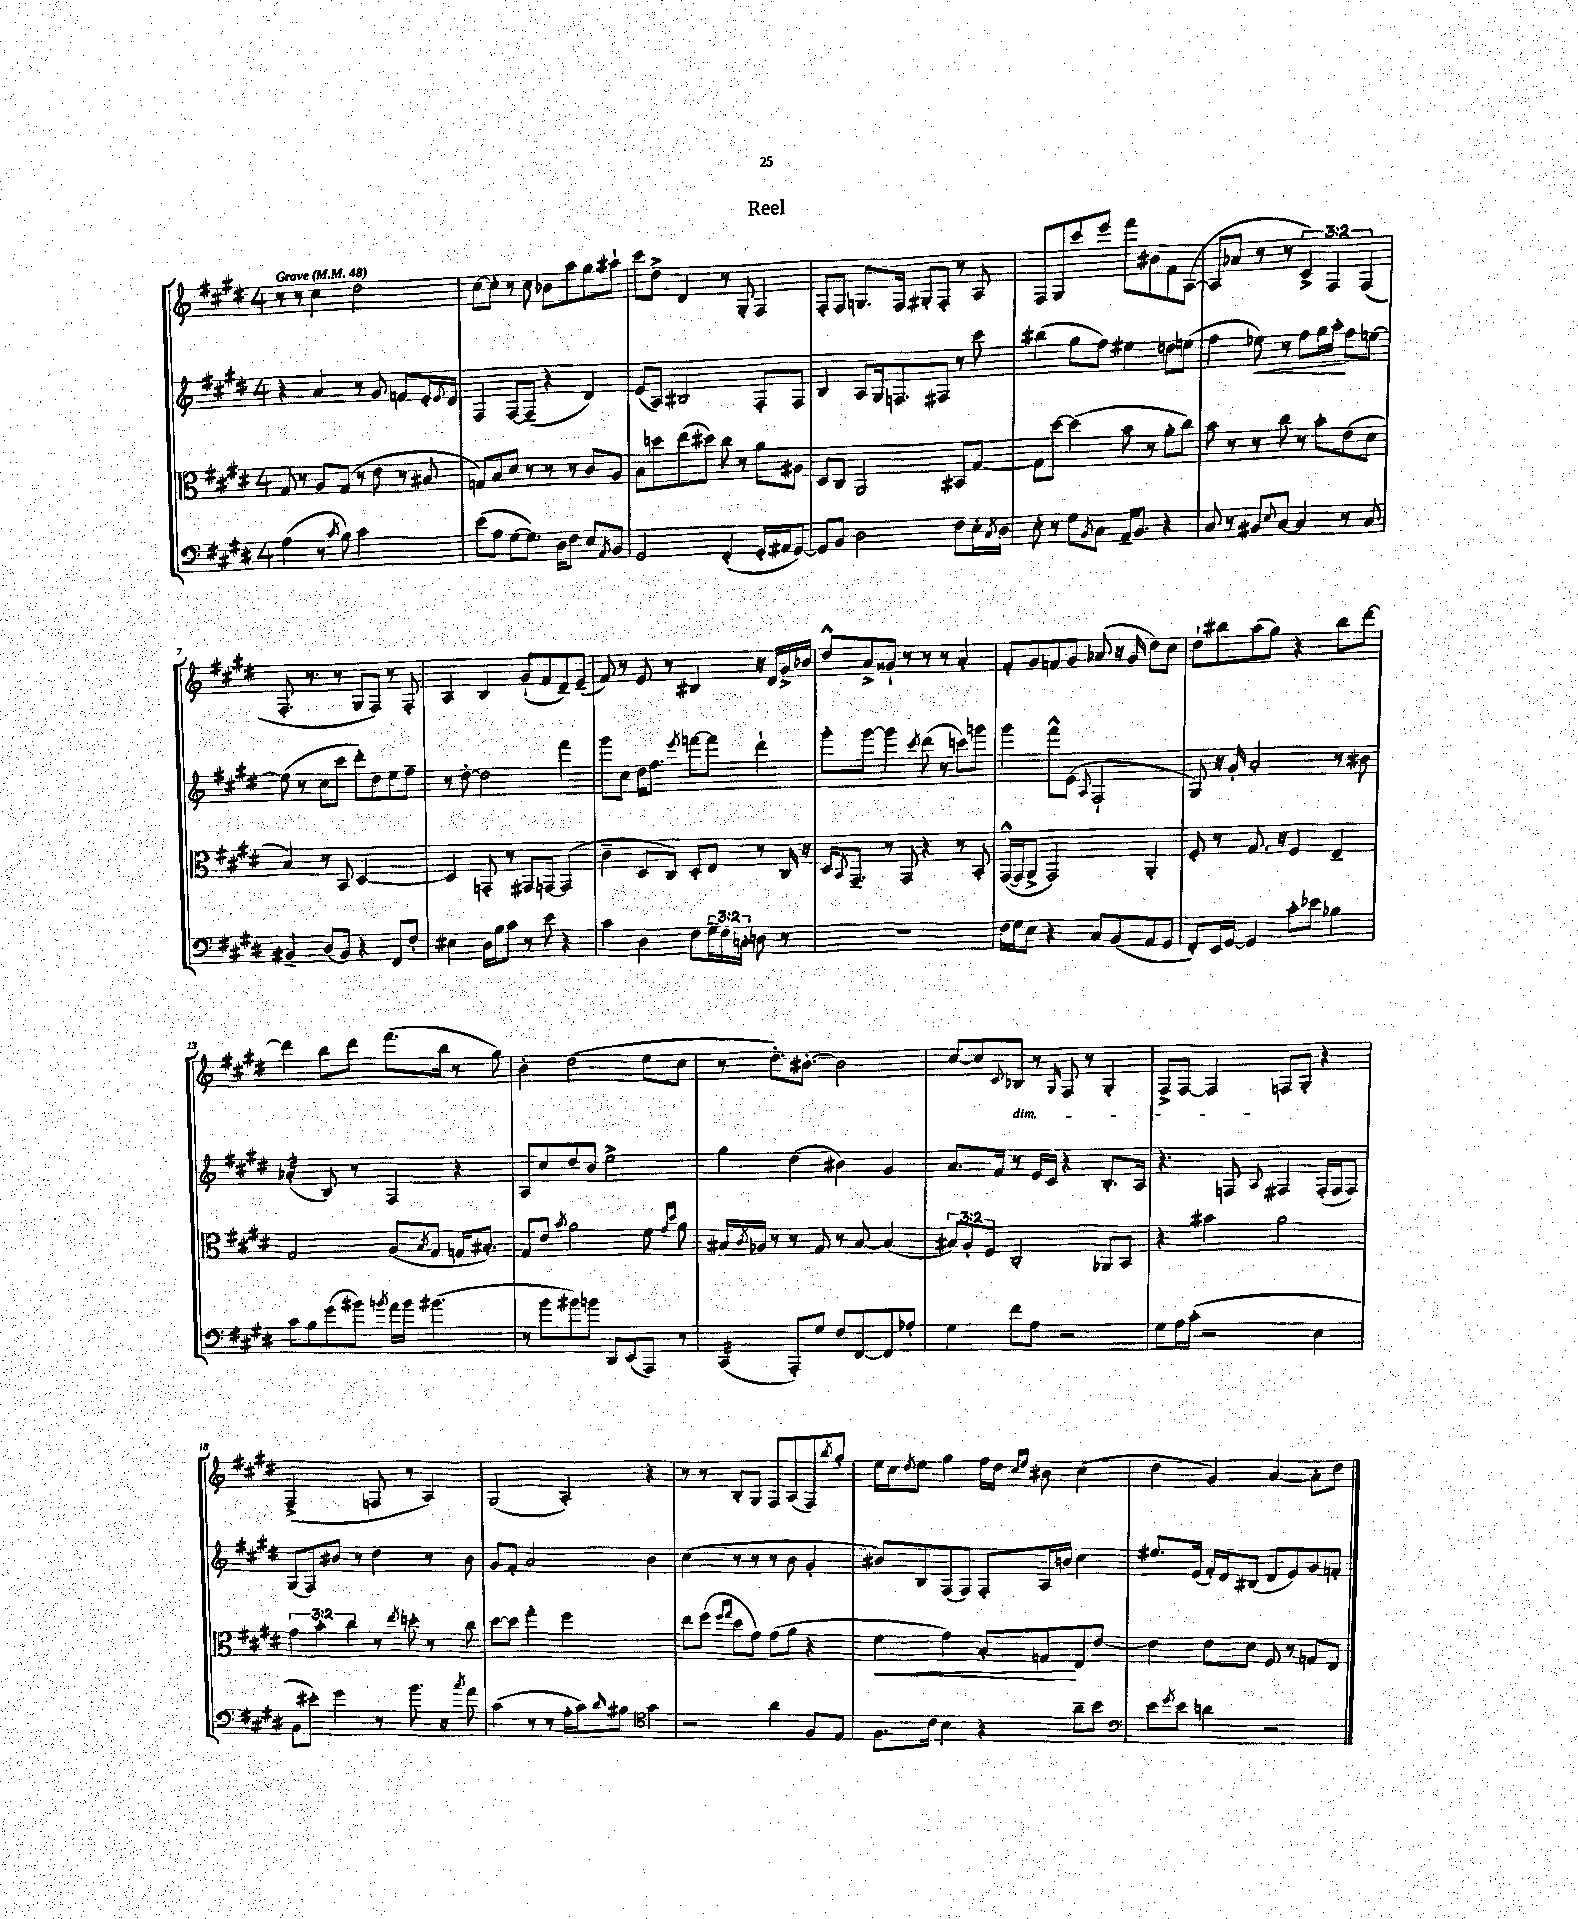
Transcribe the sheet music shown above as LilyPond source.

\header { title = "Reel" }
<<
\new StaffGroup <<
\new Staff = "s0" {
    \clef treble \key e \major \once \override Staff.TimeSignature.style = #'single-digit \time 4/4 \override Staff.TupletNumber.text = #tuplet-number::calc-fraction-text \tempo "Grave" 4 = 48
    r8 r8 cis''4 dis''2 |
    cis''8~ cis''8-. r8 cis''8 bes'8 a''8 gis''8 ais''8-! |
    cis'''8 dis''8-> dis'4 r8 gis8-. fis4 |
    fis8-. fis8 g8. fis16 gis8-. fis8-. r8 a8 |
    fis8 gis8 cis'''8 e'''8 fis'''8 bis'8 fis'8 a8~( |
    a8 aes'8 r8 r8 \tuplet 3/2 { cis'4->) fis4 fis4( } |
    fis8.-. r8. r8 gis8 fis8) r8 fis8-. |
    a4 b4 gis'8-!( fis'8 dis'8--) e'8--( |
    fis'8) r8 e'8 r8 bis4 r16 dis'16 gis'16-> bes'16 |
    dis''8-^ a'8-> gisis'8-! r8 r8 r8 a'4-. |
    fis'8-. gis'8 f'8 gis'8 aes'8( r16 gis'16 dis''8) cis''8 |
    dis''8-! bis''8 a''8( gis''8) r4 bis''8 dis'''8~ |
    dis'''4 b''8 dis'''8 fis'''8.( b''16 r8 gis''8) |
    b'4-. dis''2( e''8 cis''8 |
    r8 dis''8.-.) bis'8.~-. bis'2 |
    cis''8~ cis''8 \appoggiatura { cis'8 } bes8\dim r8 \grace { gis16 } fis8 r8 gis4-. |
    fis8-> fis8~ fis4\! f8 gis8-. r4 |
    fis2->( f8 r8 a4) |
    gis2( a4-.) r4 |
    r8 r8 b8-. gis8 fis8 a8( fis8) \acciaccatura { b''8 } gis''8-. |
    e''16 cis''16 \acciaccatura { dis''8 } e''8 gis''4 fis''16 dis''16 \grace { cis''16 e''16 } bis'8 cis''4( |
    dis''4 gis'4) a'4~ a'8-. dis''8 \bar "|." |
}
\new Staff = "s1" {
    \clef treble \key e \major \once \override Staff.TimeSignature.style = #'single-digit \time 4/4
    r4 a'4 r8 gis'8 f'8 e'16-. \acciaccatura { e'8 } dis'16 |
    fis4 fis8~ fis8--( r4 dis'4) |
    e'8( a8) bis2 fis8-. fis8 |
    b4 a8 gis16 f8. fis8 r8 cis'''8 |
    bis''4( gis''8 fis''8) eis''4 d''8 e''8( |
    fis''4 ees''8\<) r8 fis''8 gis''16 a''16-.\! fis''8 e''8~ |
    e''8( r8 cis''8 cis'''8 dis'''8-.) dis''8 e''8 fis''8-- |
    r8 dis''8~-. dis''2 fis'''4 |
    gis'''8 cis''8 dis''16 fis''8. \acciaccatura { e'''8 } f'''8~ f'''8 dis'''4-! |
    gis'''8-. gis'''8~ gis'''4 \acciaccatura { cis'''8 } dis'''8( r8 c'''8) g'''8 |
    gis'''4 fis'''8-^ e'8( \appoggiatura { a8 } fis2-! |
    gis8) r16 gis'16-. a'2-. r8 bis'8 |
    aes'4:32-.( b8) r8 fis4 r4 |
    a8 cis''8 dis''8 b'8 e''2-> |
    gis''4 dis''4( bis'4) gis'4 |
    a'8. fis'16 r8 e'16 cis'16 r4 b8.-. a16 |
    r4. f8 \appoggiatura { a8 } fis4 fis16-.( fis16 fis8) |
    gis8( fis8) bis'8 r8 dis''4 r8 bis'8 |
    gis'8 fis'8-. a'2 b'4 |
    cis''4( r8 r8 r8 b'8 gis'4-. |
    bis'8) b8 fis8( fis8) fis8-. a16 b'16 cis''4 |
    eis''8. e'16( fis'16-.) dis'16 bis8( dis'8 e'8) gis'8 f'8-. \bar "|." |
}
\new Staff = "s2" {
    \clef alto \key e \major \once \override Staff.TimeSignature.style = #'single-digit \time 4/4 \override Staff.TupletNumber.text = #tuplet-number::calc-fraction-text
    gis8 r8 a8 gis8( r8 e'8 r8 bis8 |
    g8) b8 dis'8 r8 r8 r8 cis'8 a8 |
    b8 d''8 e''8( dis''8) cis''8 r8 a'8 ais8 |
    dis8 cis8 a,2 bis,8 gis8~ |
    gis8 dis''8~ dis''4( b'8 r8 a'8-. cis''8) |
    b'8 r8 r8 cis''8 r8 b'8-. e'8( dis'8 |
    b4) r8 b,8 dis2~ |
    dis4 g,8-. r8 gis,8 g,8~ g,4( |
    cis'4-- dis8 cis8) dis8-. e8 r8 cis16 r16 |
    dis16 \acciaccatura { b,8 } gis,8.-- r8 gis,8 r4 r8 b,8-. |
    gis,16~-^( gis,16 a,8-> gis,2) a,4-. |
    fis8-. r8 gis8. r16 fis4 e4-- |
    gis2 a8( \acciaccatura { b8 } gis8 g16 bis8.-.) |
    gis8 e'8 \acciaccatura { b'8 } a'2 fis'8 \grace { gis'16 dis''16 } a'8 |
    bis16 \acciaccatura { cis'8 } aes16 r8 r8 gis8 r8 bis8~ bis4( |
    \tuplet 3/2 { bis8) a8-. fis8 } cis2-. aes,8 b,8 |
    r4 bis'4 a'2 |
    \tuplet 3/2 { gis'4 b'4-. cis''4 } r8 \acciaccatura { e''8 } d''8-. r8 cis''8 |
    dis''8~ dis''8 gis''4-. fis''2 |
    e''8 fis''8( \grace { fis''16 gis''16 } dis''8 gis'8) gis'8( a'8 r4 |
    fis'4\< gis'4) b8-. g8\! e8 e'8~ |
    e'4 e'8 dis'8 fis8 r8 g8 e8 \bar "|." |
}
\new Staff = "s3" {
    \clef bass \key e \major \once \override Staff.TimeSignature.style = #'single-digit \time 4/4 \override Staff.TupletNumber.text = #tuplet-number::calc-fraction-text
    a4( r8 \acciaccatura { cis'8 } b8) cis'2 |
    e'8( a8 gis8~ gis8.) dis16 fis8 e8 \acciaccatura { a,8 } b,8 |
    gis,2 fis,4-.( gis,16-. ais,16 gis,8~) |
    gis,8 b,8 dis2 fis8 e16-. \acciaccatura { cis8 } dis16 |
    e8-. r8 gis8 \acciaccatura { b,8 } cis8 a,16-- b,8. r4 |
    cis8 r8 bis,8 \appoggiatura { e8 } cis8~ cis4 r8 cis8 |
    bis,4-- dis8( bis,8) r4 fis,8 fis8-. |
    eis4 dis16 b16 cis'8 r8 e'8 r4 |
    cis'4 dis4 fis8 \tuplet 3/2 { gis16-- fis16 c16-. } d8 r8 |
    R1 |
    fis16 gis16 e8 r4 cis8 b,8( a,8 gis,8 |
    fis,8-.) e,16 gis,16~ gis,4 cis'8-. ees'8 bes4 |
    cis'8 b8 gis'8( bis'8) \acciaccatura { b'8 } a'16 b'16 bis'4.( |
    r8 b'8 bis'8) b'8 dis,8 e,8( a,,8) r8 |
    cis,4:32( a,,8-.) gis8 fis8 fis,8~ fis,8 aes8-. |
    gis4 fis'8 a8 r2 |
    gis8 a16 cis'16-.( r2 e4 |
    b,8 eis'8-.) gis'4 r8 b'8. r16 \acciaccatura { cis''8 } a'8 |
    cis'4( r8 r8 a16-. cis'16) \grace { dis'16 } bis8 \clef tenor gis'4 |
    r2 a'4 fis8 e8 |
    fis8. cis'16 b4 r4 a'8-- b'8 |
    \clef bass e'8 \acciaccatura { gis'8 } e'8 d'4 r2 \bar "|." |
}
>>
>>
